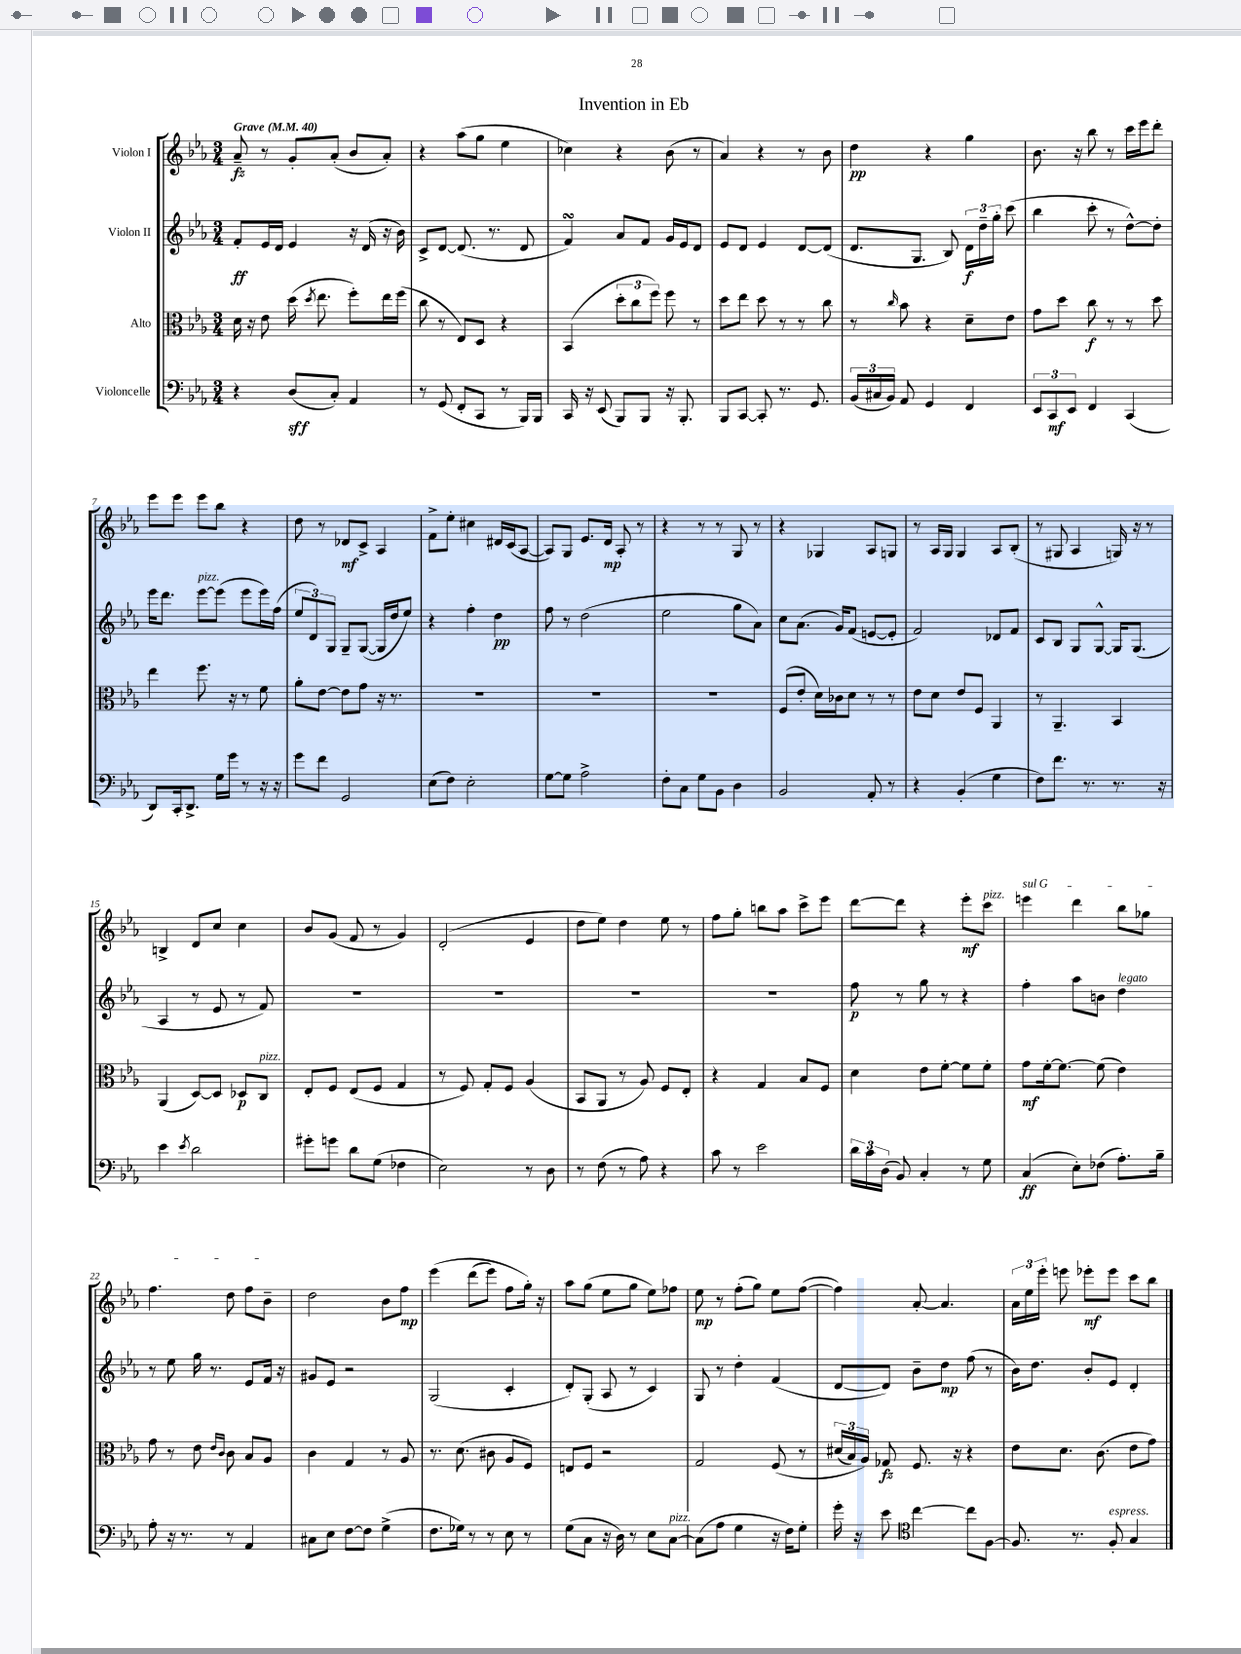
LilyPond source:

\header { title = "Invention in Eb" }
<<
\new StaffGroup <<
\new Staff = "s0" \with { instrumentName = "Violon I" } {
    \clef treble \key ees \major \numericTimeSignature \time 3/4 \tempo "Grave" 4 = 40
    \autoBeamOff aes'8--\fz r8 g'8[-. aes'8]-.( bes'8[ aes'8]-.) |
    r4 aes''8[( g''8] ees''4 |
    ces''4) r4 bes'8( r8 |
    aes'4) r4 r8 bes'8 |
    d''4\pp r4 g''4 |
    bes'8. r16 bes''8 r8 c'''16[ ees'''16 d'''8]-. |
    ees'''8[ ees'''8] ees'''8[ bes''8] r4 |
    d''8 r8 des'8[\mf c'8]-> aes4 |
    f'8[-> ees''8]-. cis''4 dis'16[ c'16( aes8]~ |
    aes8[) g8] ees'8.[ d'16]\mp aes8-. r8 |
    r4 r8 r8 g8 r8 |
    r4 ges4 aes8[ g8] |
    r8 aes16[ g16] g4 aes8[ bes8]-.( |
    r8 gis8 aes4 g16) r16 r8 |
    b4-> d'8[ c''8] c''4 |
    bes'8[ g'8]( f'8 r8 g'4) |
    d'2-.( ees'4 |
    d''8[ ees''8]) d''4 ees''8 r8 |
    f''8[ g''8]-. b''8[ aes''8] c'''8[-> ees'''8] |
    d'''8[~ d'''8] r4 ees'''8[-.\mf c'''8]^\markup { \italic "pizz." } |
    \once \override TextSpanner.bound-details.left.text = \markup { \italic "sul G" } e'''4\startTextSpan d'''4 bes''8[ ges''8] |
    f''4. d''8 f''8[ bes'8]--\stopTextSpan |
    d''2 bes'8[ f''8]\mp |
    ees'''4\( d'''8[( ees'''8]) f''8[ g''16]-.\) r16 |
    aes''8[ g''8]( ees''8[ g''8] ees''8[) fes''8] |
    ees''8\mp r8 f''8[-.( g''8]) ees''8[ f''8]~( |
    f''4) aes'8~-. aes'4. |
    \tuplet 3/2 { aes'16[ ees''16 ees'''16]-. } e'''8 ees'''8[-.\mf ees'''8] c'''8[ bes''8] \bar "|." |
}
\new Staff = "s1" \with { instrumentName = "Violon II" } {
    \clef treble \key ees \major \numericTimeSignature \time 3/4
    \autoBeamOff f'8[-.\ff ees'16 d'16] ees'4 r16 d'16( r16 bes'16) |
    c'8[-> d'8]~ d'8.( r8. d'8 |
    f'4\turn) aes'8[ f'8] g'16[ ees'16 d'8] |
    ees'8[ d'8] ees'4 d'8[~ d'8]( |
    d'8.[ g8.] bes8) \tuplet 3/2 { d'16[\f d''16-- g''16]-. } c'''8( |
    bes''4 c'''8-. r8 d''8[~-^) d''8]-. |
    ees'''16[ d'''8.] ees'''8[~^\markup { \italic "pizz." } ees'''8]( ees'''8[ ees'''16) f''16]( |
    \tuplet 3/2 { ees''8[ d'8) g8] } g8[-- g8]~( g16[ d''16 ees''8]) |
    r4 f''4-. d''4\pp |
    f''8 r8 d''2( |
    ees''2 g''8[ aes'8]) |
    c''8[ aes'8.]( g'16[) f'8]( e'8[~ e'8]-. |
    f'2) des'8[ f'8] |
    c'8[ bes8] g8[ g8]~-^ g16[ g8.]( |
    aes4 r8 ees'8 r8 f'8) |
    R2. |
    R2. |
    R2. |
    R2. |
    f''8\p r8 g''8 r8 r4 |
    f''4-. aes''8[ b'8] d''4^\markup { \italic "legato" } |
    r8 ees''8 g''16 r8. ees'8[ f'16] r16 |
    gis'8[ ees'8] r2 |
    g2( c'4-. |
    d'8[-.) g8]-.( aes8 r8 c'4) |
    g8 r8 d''4-. f'4( |
    d'8[~ d'8]) bes'8[-- d''8]\mp f''8( r8 |
    bes'16[) d''8.] bes'8[-. ees'8] d'4-. \bar "|." |
}
\new Staff = "s2" \with { instrumentName = "Alto" } {
    \clef alto \key ees \major \numericTimeSignature \time 3/4
    \autoBeamOff d'16 r16 ees'8 d''16( \acciaccatura { d''8 } ees''8. f''8[-.) ees''16 f''16]( |
    c''8 r8 ees8[) d8] r4 |
    bes,4( \tuplet 3/2 { d''8[-. c''8 f''8]) } f''8 r8 |
    d''8[ ees''8] d''8 r8 r8 c''8 |
    r8 \grace { c''16 } bes'8 r4 d'8[-- ees'8] |
    g'8[ d''8] c''8\f r8 r8 d''8 |
    ees''4 f''8. r16 r8 f'8 |
    aes'8[-. ees'8]~ ees'8[ g'8] r16 r8. |
    R2. |
    R2. |
    R2. |
    f8[( ees'8]-. d'16[) ces'16 d'8] r8 r8 |
    ees'8[ d'8] ees'8[ f8] aes,4 |
    r8 aes,4.-- bes,4 |
    aes,4( d8[~) d8] des8[\p c8]^\markup { \italic "pizz." } |
    ees8[-. f8] ees8[( f8] g4 |
    r8 f8) g8[-. f8] aes4( |
    bes,8[ aes,8] r8 aes8) f8[ ees8]-. |
    r4 g4 bes8[ f8] |
    d'4 ees'8[ f'8]~-. f'8[ f'8]-. |
    g'8[\mf f'16~-. f'8.]~ f'8( ees'4) |
    g'8 r8 ees'8 \grace { ees'16[ c'16] } c'8 bes8[ aes8] |
    c'4 g4 r8 aes8 |
    r8. d'8.( cis'8 aes8[ f8]) |
    e8[ f8] r2 |
    g2 f8\( r8 |
    \tuplet 3/2 { dis'16[( bes16) aes16]\) } ges8\fz f8. r16 r4 |
    ees'8[ d'8.] c'8.( ees'8[ g'8]) \bar "|." |
}
\new Staff = "s3" \with { instrumentName = "Violoncelle" } {
    \clef bass \key ees \major \numericTimeSignature \time 3/4
    \autoBeamOff r4 d8[\sff( c8]-.) aes,4 |
    r8 g,8( f,8[-. c,8] r8 bes,,16[) bes,,16] |
    c,16 r16 ees,8( bes,,8[) bes,,8] r16 bes,,8.-. |
    bes,,8[ c,8]~ c,8-. r8. g,8. |
    \tuplet 3/2 { bes,16[( cis16 bes,16]) } aes,8 g,4 f,4 |
    \tuplet 3/2 { ees,8[ c,8\mf ees,8] } f,4 c,4( |
    d,8[) c,16-. d,8.]-> g16[ g'16] r8 r16 r16 |
    g'8[ f'8] g,2 |
    ees8[( f8]) ees2-. |
    g8[~ g8] aes2-> |
    f8[-. c8] g8[ bes,8] d4 |
    bes,2 aes,8-. r8 |
    r4 bes,4-.( g4 |
    f8[) f'8.] r8. r8. r16 |
    ees'4 \acciaccatura { ees'8 } d'2 |
    gis'8[-. g'8] d'8[ g8]( fes4 |
    ees2) r8 d8 |
    r8 f8( r8 aes8) r4 |
    c'8 r8 ees'2 |
    \tuplet 3/2 { d'16[ c'16 d16]( } bes,8) c4-. r8 g8 |
    c4\ff( ees8[-.) fes8]( aes8.[-.) bes16]-- |
    aes8-. r16 r8. r8 aes,4 |
    cis8[ ees8] f8[~ f8] g4->( |
    f8.[ ges16]) r8 r8 ees8 r8 |
    g8[( c8] r16 d16) r8 ees8[ c8]~^\markup { \italic "pizz." } |
    c8[( aes8] g4 r16 f16[) g8]-. |
    g'16-. r16 ees'8 \clef tenor c''4~ c''8[ f8]~ |
    f8. r8. f8-.^\markup { \italic "espress." } g4 \bar "|." |
}
>>
>>
